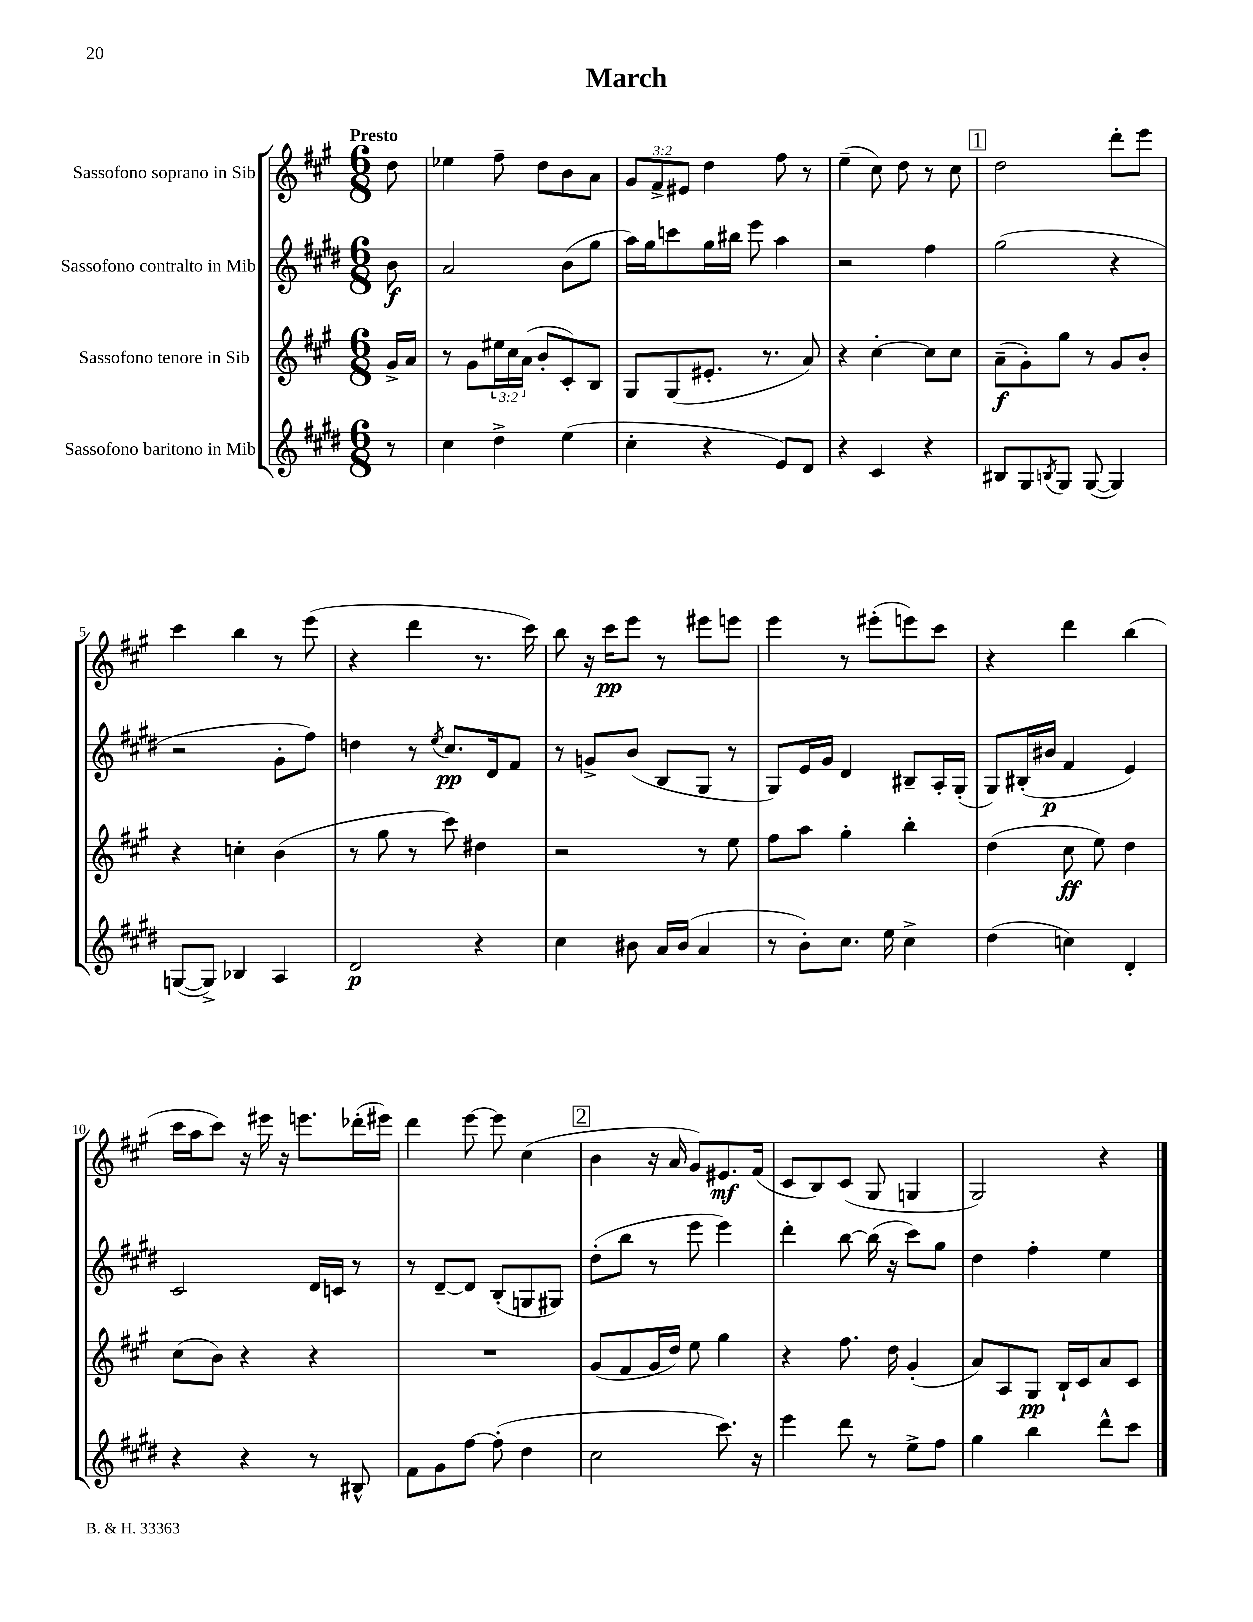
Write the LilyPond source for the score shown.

\header { title = "March" }
<<
\new StaffGroup <<
\new Staff = "s0" \with { instrumentName = "Sassofono soprano in Sib" } {
    \clef treble \key a \major \numericTimeSignature \time 6/8 \override Staff.TupletNumber.text = #tuplet-number::calc-fraction-text \partial 8 \tempo "Presto"
    d''8 |
    ees''4 fis''8-- d''8 b'8 a'8 |
    \tuplet 3/2 { gis'8 fis'8-> eis'8 } d''4 fis''8 r8 |
    e''4--( cis''8) d''8 r8 cis''8 |
    \mark \markup { \box "1" } d''2 d'''8-. e'''8 |
    cis'''4 b''4 r8 e'''8( |
    r4 d'''4 r8. cis'''16) |
    b''8 r16 cis'''16\pp e'''8 r8 eis'''8 e'''8 |
    e'''4 r8 eis'''8-.( e'''8) cis'''8 |
    r4 d'''4 b''4( |
    cis'''16 a''16 cis'''8) r16 eis'''16 r16 e'''8. des'''16-.( eis'''16) |
    d'''4 e'''8~ e'''8 cis''4( |
    \mark \markup { \box "2" } b'4 r16 a'16 gis'8) eis'8.\mf fis'16( |
    cis'8 b8) cis'8( gis8 g4 |
    gis2) r4 \bar "|." |
}
\new Staff = "s1" \with { instrumentName = "Sassofono contralto in Mib" } {
    \clef treble \key e \major \numericTimeSignature \time 6/8 \partial 8
    b'8\f |
    a'2 b'8( gis''8 |
    a''16) gis''16 c'''8 gis''16 bis''16 e'''8 a''4 |
    r2 fis''4 |
    \mark \markup { \box "1" } gis''2( r4 |
    r2 gis'8-. fis''8) |
    d''4 r8 \acciaccatura { e''8 } cis''8.\pp dis'16 fis'8 |
    r8 g'8-> b'8( b8 gis8 r8 |
    gis8) e'16 gis'16 dis'4 bis8-- a16-. gis16-.( |
    gis8) bis16-.( bis'16\p fis'4 e'4) |
    cis'2 dis'16 c'16 r8 |
    r8 dis'8~-- dis'8 b8-.( g8 gis8) |
    \mark \markup { \box "2" } dis''8-.( b''8 r8 e'''8 e'''4) |
    dis'''4-. b''8~ b''16( r16 cis'''8) gis''8 |
    dis''4 fis''4-. e''4 \bar "|." |
}
\new Staff = "s2" \with { instrumentName = "Sassofono tenore in Sib" } {
    \clef treble \key a \major \numericTimeSignature \time 6/8 \override Staff.TupletNumber.text = #tuplet-number::calc-fraction-text \partial 8
    gis'16-> a'16 |
    r8 gis'8 \tuplet 3/2 { eis''16 cis''16 a'16( } b'8-. cis'8-.) b8 |
    gis8 gis8( eis'8.-. r8. a'8) |
    r4 cis''4~-. cis''8 cis''8 |
    \mark \markup { \box "1" } a'8--\f( gis'8-.) gis''8 r8 gis'8 b'8-. |
    r4 c''4-. b'4( |
    r8 gis''8 r8 cis'''8) dis''4 |
    r2 r8 e''8 |
    fis''8 a''8 gis''4-. b''4-. |
    d''4( cis''8\ff e''8) d''4 |
    cis''8( b'8) r4 r4 |
    R2. |
    \mark \markup { \box "2" } gis'8( fis'8 gis'16 d''16) e''8 gis''4 |
    r4 fis''8. d''16 gis'4-.( |
    a'8) a8 gis8\pp b16-! cis'16 a'8 cis'8 \bar "|." |
}
\new Staff = "s3" \with { instrumentName = "Sassofono baritono in Mib" } {
    \clef treble \key e \major \numericTimeSignature \time 6/8 \partial 8
    r8 |
    cis''4 dis''4-> e''4( |
    cis''4-. r4 e'8) dis'8 |
    r4 cis'4 r4 |
    \mark \markup { \box "1" } bis8 gis8 \acciaccatura { b8 } gis8 gis8~( gis4) |
    g8~( g8->) bes4 a4 |
    dis'2\p r4 |
    cis''4 bis'8 a'16 bis'16( a'4 |
    r8 b'8-.) cis''8. e''16 cis''4-> |
    dis''4( c''4) dis'4-. |
    r4 r4 r8 bis8-^ |
    fis'8 gis'8 fis''8~ fis''8-.( dis''4 |
    \mark \markup { \box "2" } cis''2 cis'''8.) r16 |
    e'''4 dis'''8 r8 e''8-> fis''8 |
    gis''4 b''4 dis'''8-^ cis'''8 \bar "|." |
}
>>
>>
